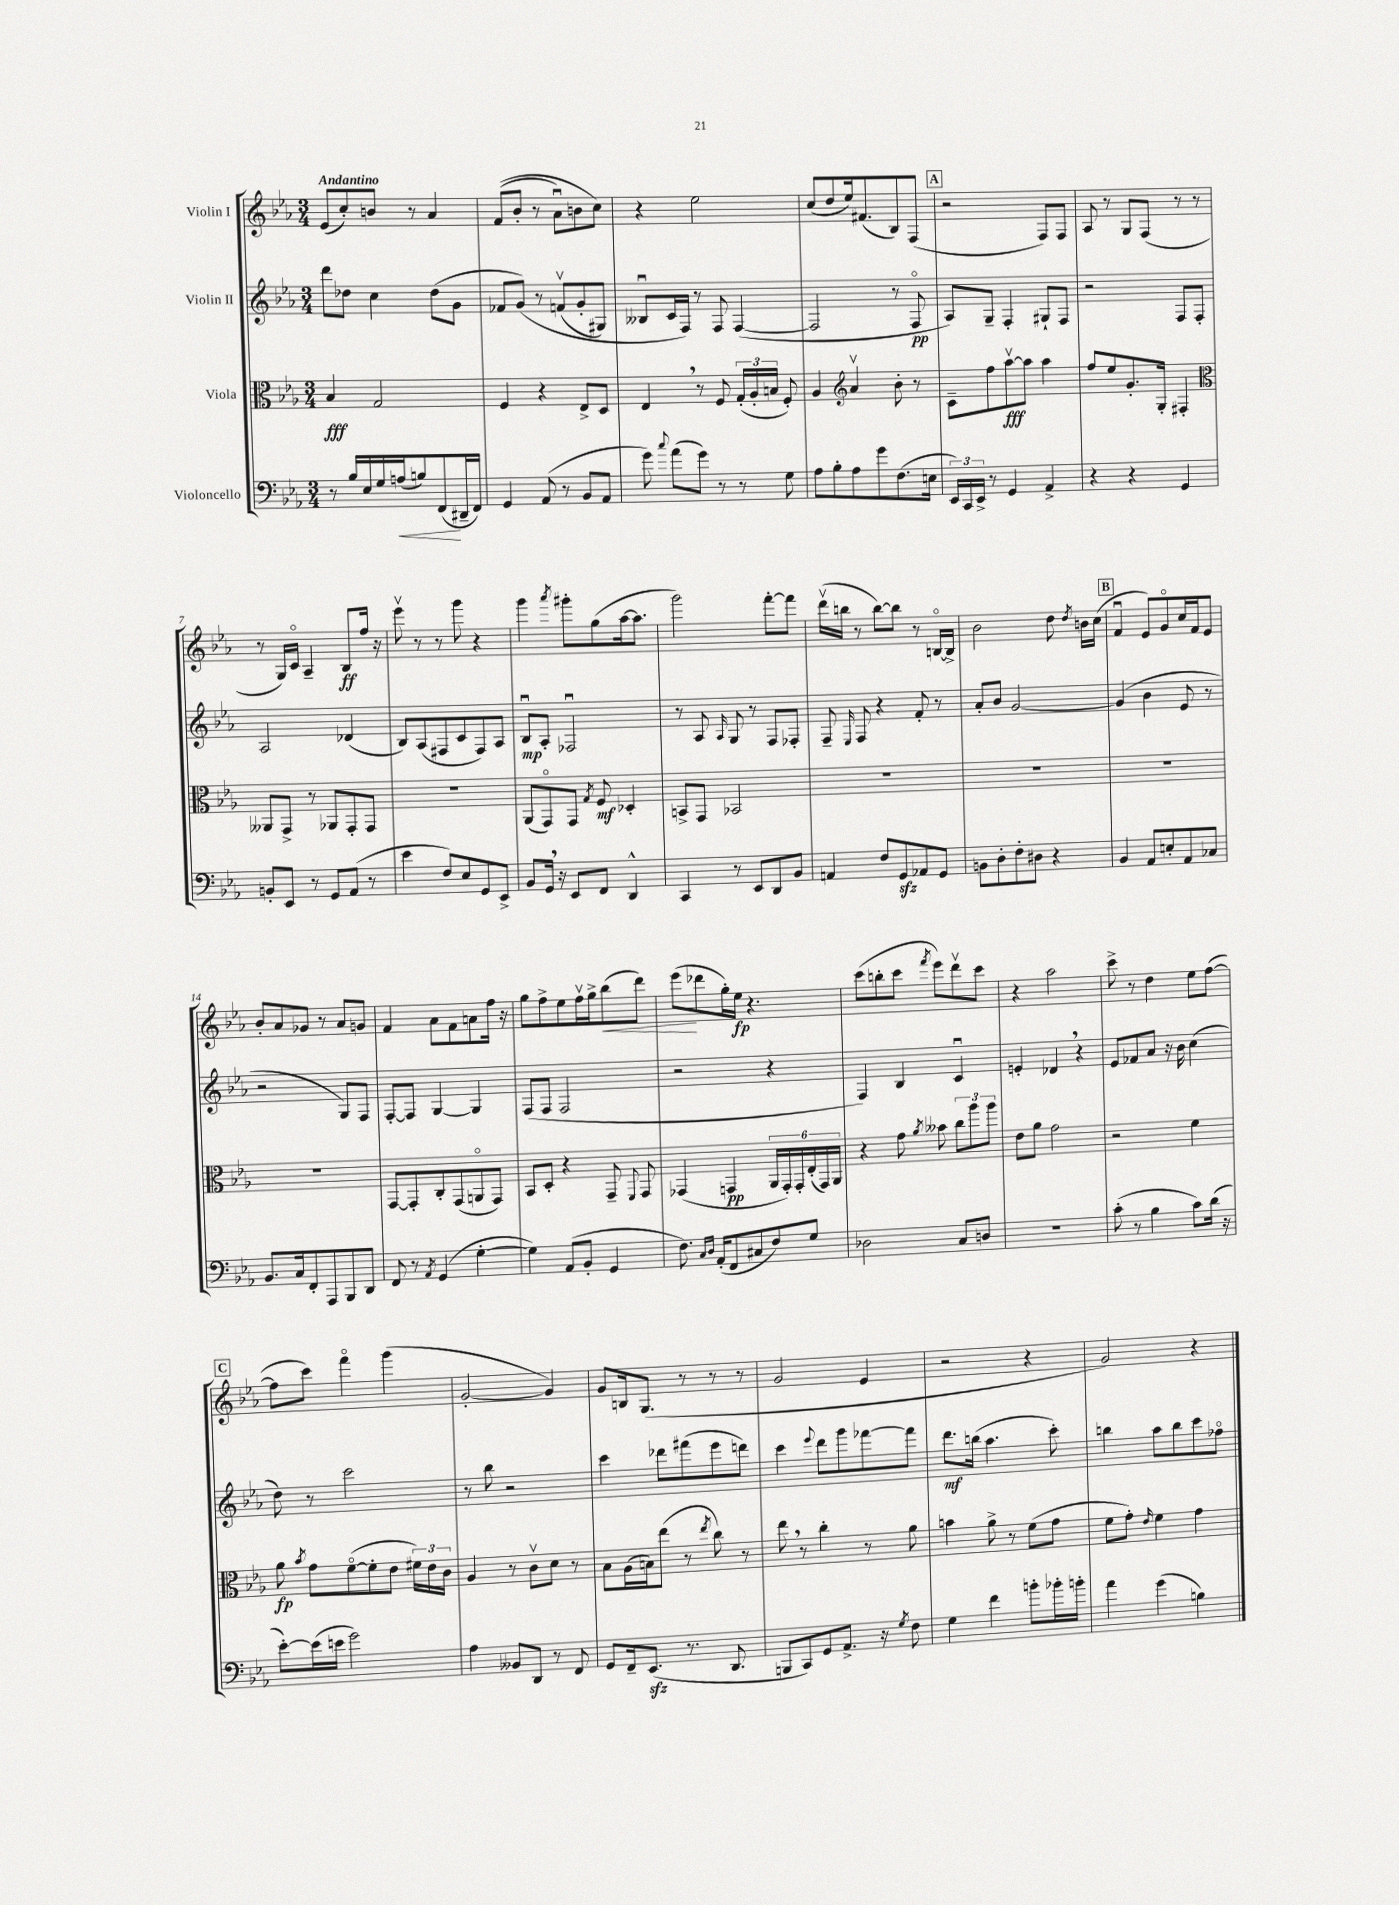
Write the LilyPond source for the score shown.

<<
\new StaffGroup <<
\new Staff = "s0" \with { instrumentName = "Violin I" } {
    \clef treble \key ees \major \numericTimeSignature \time 3/4 \tempo "Andantino"
    \autoBeamOff ees'8[( c''8-.) b'8] r8 aes'4 |
    f'8[(\( bes'8]-. r8 aes'8[\downbow) b'8 c''8]\) |
    r4 ees''2 |
    c''8[( d''8 ees''16) fis'8.( bes8) f8]( |
    \mark \markup { \box "A" } r2 f8[) f8] |
    aes8 r8 g8[ f8]( r8 r8 |
    r8 g16[) c'16]\flageolet aes4-- bes8[\ff f''16] r16 |
    ees'''8\upbow r8 r8 g'''8 r4 |
    g'''4 \acciaccatura { aes'''8 } gis'''8[-. g''8( aes''16~ aes''8.] |
    g'''2) f'''8[~-. f'''8] |
    d'''16[\upbow( b''16] r8 b''8[~) b''8] r8 b16[~\flageolet b16]-> |
    bes'2 d''8 \acciaccatura { d''8 } b'16[ c''16]( |
    \mark \markup { \box "B" } f'4\downbow ees'8[) g'8\flageolet c''16 f'16 ees'8] |
    bes'8[-. aes'8 ges'8] r8 aes'8[ g'8] |
    f'4 aes'8[ f'8 a'8 f''16] r16 |
    g''8[ f''8-> ees''8 f''16\upbow g''16-> bes''8\<( d'''8]) |
    ees'''8[\!( des'''8 g''16-.) ees''16]\fp r4. |
    c'''8[( b''8-. c'''8] \acciaccatura { f'''8 } ees'''8[) d'''8\upbow c'''8] |
    r4 aes''2 |
    c'''8-> r8 d''4 ees''8[ f''8]~( |
    \mark \markup { \box "C" } f''8[ c'''8]) f'''4\flageolet g'''4( |
    g'2~-. g'4) |
    g'8[ b16 g8.]( r8 r8 r8 |
    g'2 ees'4 |
    r2 r4 |
    g'2) r4 \bar "|." |
}
\new Staff = "s1" \with { instrumentName = "Violin II" } {
    \clef treble \key ees \major \numericTimeSignature \time 3/4
    \autoBeamOff d'''8[ des''8] c''4 des''8[( g'8] |
    fes'8[ g'8])\( r8 f'8[\upbow( g'8-. gis8]) |
    beses8[\downbow c'16 f16]\) r8 f8 f4~( |
    f2 r8 f8\flageolet\pp |
    \mark \markup { \box "A" } aes8[) g8]-- f4-. gis8[-! f8] |
    r2 f8[ f8]-. |
    aes2 des'4( |
    bes8[) aes8( fis8 c'8 fis8) aes8] |
    bes8[\downbow\mp aes8]-. fes2\downbow |
    r8 aes8 \grace { aes16 } g8 r8 f8[ fes8]-. |
    f8-- \grace { ees16 } f8 r4 f'8-. r8 |
    aes'8[-. bes'8] g'2~ |
    \mark \markup { \box "B" } g'4( bes'4 ees'8 r8 |
    r2 g8[) f8] |
    f8[~-. f8] g4~ g4 |
    f8[( f8] f2 |
    r2 r4 |
    f4) bes4 c'4\downbow |
    e'4-. des'4 \breathe r4 |
    ees'8[ fes'8 aes'8] r16 bes'16 c''4( |
    \mark \markup { \box "C" } d''8) r8 c'''2 |
    r8 bes''8 r2 |
    c'''4 des'''8[ fis'''8( ees'''8 d'''8]) |
    c'''4 \appoggiatura { ees'''8 } d'''8[ g'''8 fes'''8~ fes'''8] |
    d'''8.[\mf b''16]( aes''4. c'''8-.) |
    b''4 aes''8[ b''8 c'''8 fes''8]\flageolet \bar "|." |
}
\new Staff = "s2" \with { instrumentName = "Viola" } {
    \clef alto \key ees \major \numericTimeSignature \time 3/4
    \autoBeamOff bes4\fff g2 |
    f4 r4 ees8[-> d8] |
    ees4 \breathe r8 f8 \tuplet 3/2 { g16[-.( aes16-. b16] } f8-.) |
    aes4 \clef treble aes'4\upbow bes'8-. r8 |
    \mark \markup { \box "A" } c'8[-- f''8 aes''8~\upbow\fff aes''8] aes''4 |
    f''8[ ees''8 g'8.-. g16]-. fis4-. |
    \clef alto aeses,8[ g,8]-> r8 aes,8[ g,8-. g,8] |
    R2. |
    aes,8[( g,8\flageolet) g,8] \acciaccatura { g8 } f8\mf des4-. |
    b,8[-> g,8] bes,2 |
    R2. |
    R2. |
    \mark \markup { \box "B" } R2. |
    R2. |
    g,8[~ g,8-. c8-. g,8( a,8\flageolet g,8]) |
    bes,8[ d8]-. r4 g,8-- \appoggiatura { f,8 } g,8 |
    ges,4( g,4\pp \tuplet 6/4 { aes,16[ g,16-.) g,16-. ees16-.( g,16) aes,16] } |
    r4 g'8 \acciaccatura { aes'8 } beses'8 \tuplet 3/2 { c''8[ aes''8 aes''8] } |
    ees'8[ aes'8] g'2 |
    r2 f'4 |
    \mark \markup { \box "C" } aes'8\fp \acciaccatura { bes'8 } g'8[ f'8~\flageolet( f'8-. ees'8] \tuplet 3/2 { fis'16[) ees'16 c'16] } |
    aes4 r8 c'8[\upbow d'8] r8 |
    bes8[ aes16( b16) ees''8]( r8 \acciaccatura { ees''8 } c''8) r8 |
    ees''8 \breathe r8 c''4-. r8 aes'8 |
    b'4 aes'8-> r8 f'8[( g'8] |
    f'8[ g'8]-.) \grace { ees'16 } f'4 g'4 \bar "|." |
}
\new Staff = "s3" \with { instrumentName = "Violoncello" } {
    \clef bass \key ees \major \numericTimeSignature \time 3/4
    \autoBeamOff r8 bes16[ ees16 g16 a16\<( b8) f,8\!( dis,16-- f,16]) |
    g,4 aes,8( r8 bes,8[ aes,8] |
    g'8) \appoggiatura { c''8 } aes'8[( g'8]) r8 r8 g8 |
    aes8[ bes8-. aes8 g'8 f8.( e16] |
    \mark \markup { \box "A" } \tuplet 3/2 { ees,16[) c,16 ees,16]-> } r8 g,4 aes,4-> |
    r4 r4 g,4 |
    b,8[-. ees,8] r8 g,8[ aes,8]( r8 |
    ees'4 f8[) ees8 g,8 ees,8]-> |
    bes,8[ g,16] \breathe r16 ees,8[ f,8] d,4-^ |
    c,4 r8 ees,8[ d,8 bes,8] |
    a,4 f8[ g,8\sfz aes,8 g,8] |
    b,8[ d8-. f8-. dis8] r4 |
    \mark \markup { \box "B" } bes,4 aes,8[ e8-. aes,8 ces8] |
    bes,8.[ c16 f,8-. aes,,8 bes,,8 d,8] |
    f,8 r8 \acciaccatura { aes,8 } g,4( g4~-. |
    g4) aes,8[( bes,8]-. g,4 |
    f8.) \grace { c16[ d16] } aes,16[-.( f,8 cis8 f8) g8] |
    des2 c8[ d8] |
    R2. |
    c'8-.( r8 bes4 c'8[) d'16]( r16 |
    \mark \markup { \box "C" } ees'8[~-.) ees'16( e'16] g'2) |
    aes4 beses,8[ d,8] r8 f,8 |
    g,8[ f,16-- ees,8.]\sfz( r8. d,8. |
    b,,8[ c,8) g,8 aes,8.]-> r16 \acciaccatura { g8 } f8 |
    g4 f'4 b'8[-. bes'16-. b'16]-. |
    aes'4 g'4( b4) \bar "|." |
}
>>
>>
